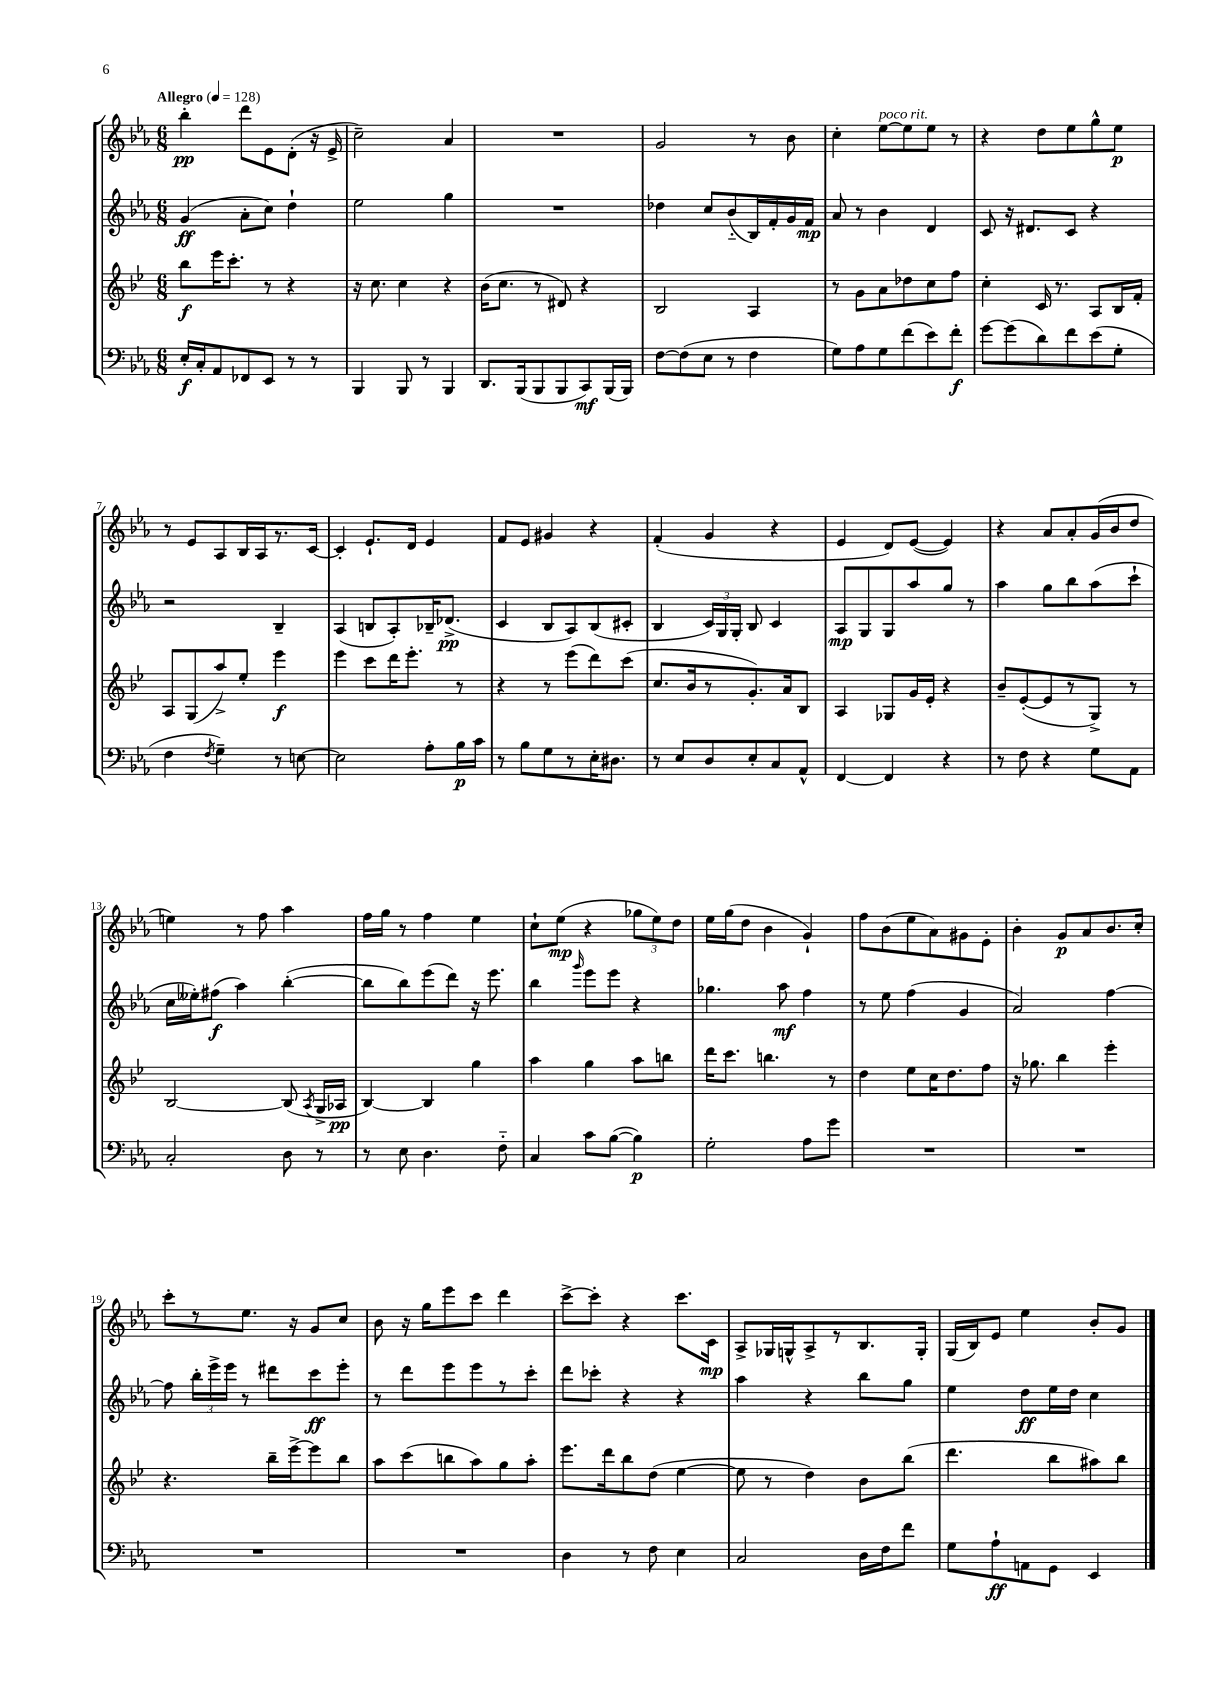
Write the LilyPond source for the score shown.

<<
\new StaffGroup <<
\new Staff = "s0" {
    \clef treble \key ees \major \numericTimeSignature \time 6/8 \tempo "Allegro" 4 = 128
    \autoBeamOff bes''4-.\pp d'''8[ ees'8 d'8]-.( r16 ees'16-> |
    c''2--) aes'4 |
    R2. |
    g'2 r8 bes'8 |
    c''4-. ees''8[~^\markup { \italic "poco rit." } ees''8 ees''8] r8 |
    r4 d''8[ ees''8 g''8-^ ees''8]\p |
    r8 ees'8[ aes8 bes16 aes16 r8. c'16]~ |
    c'4-. ees'8.[-! d'16] ees'4 |
    f'8[ ees'8] gis'4 r4 |
    f'4-.( g'4 r4 |
    ees'4 d'8[) ees'8]~( ees'4) |
    r4 aes'8[ aes'8-. g'16( bes'16 d''8] |
    e''4) r8 f''8 aes''4 |
    f''16[ g''16] r8 f''4 ees''4 |
    c''8[-! ees''8]\mp( r4 \tuplet 3/2 { ges''8[ ees''8) d''8] } |
    ees''16[ g''16( d''8] bes'4 g'4-!) |
    f''8[ bes'8( ees''8 aes'8) gis'8 ees'8]-. |
    bes'4-. g'8[\p aes'8 bes'8. c''16]-. |
    c'''8[-. r8 ees''8.] r16 g'8[ c''8] |
    bes'8 r16 g''16[ ees'''8 c'''8] d'''4 |
    c'''8[~-> c'''8]-. r4 c'''8.[ c'16]\mp |
    aes8[-> ges16 g16-^ aes8-> r8 bes8. g16]-. |
    g16[( bes16) ees'8] ees''4 bes'8[-. g'8] \bar "|." |
}
\new Staff = "s1" {
    \clef treble \key ees \major \numericTimeSignature \time 6/8
    \autoBeamOff g'4\ff( aes'8[-. c''8]) d''4-! |
    ees''2 g''4 |
    R2. |
    des''4 c''8[ bes'8-_( bes16) f'16-. g'16 f'16]\mp |
    aes'8 r8 bes'4 d'4 |
    c'8 r16 dis'8.[ c'8] r4 |
    r2 bes4-- |
    aes4( b8[ aes8-.) bes16-- des'8.]->\pp( |
    c'4 bes8[ aes8) bes8( cis'8]-. |
    bes4 \tuplet 3/2 { c'16[) g16 g16]-. } bes8 c'4 |
    aes8[\mp g8 g8 aes''8 g''8] r8 |
    aes''4 g''8[ bes''8 aes''8( c'''8]-! |
    c''16[ eeses''16-.) fis''8]\f( aes''4) bes''4~-.( |
    bes''8[ bes''8) ees'''8( d'''8]) r16 ees'''8. |
    bes''4 \grace { g'''16 } ees'''8[ ees'''8] r4 |
    ges''4. aes''8\mf f''4 |
    r8 ees''8 f''4( g'4 |
    aes'2) f''4~ |
    f''8 \tuplet 3/2 { bes''16[-. ees'''16-> ees'''16] } r8 dis'''8[ c'''8\ff ees'''8]-. |
    r8 d'''8[ ees'''8 ees'''8 r8 c'''8]-. |
    d'''8[ ces'''8]-. r4 r4 |
    aes''4 r4 bes''8[ g''8] |
    ees''4 d''8[\ff ees''16 d''16] c''4 \bar "|." |
}
\new Staff = "s2" {
    \clef treble \key bes \major \numericTimeSignature \time 6/8
    \autoBeamOff bes''8[\f ees'''16 c'''8.]-. r8 r4 |
    r16 c''8. c''4 r4 |
    bes'16[( c''8.] r8 dis'8) r4 |
    bes2 a4 |
    r8 g'8[ a'8 des''8 c''8 f''8] |
    c''4-. c'16 r8. a8[ bes16 f'16]-. |
    a8[ g8( a''8->) ees''8]-. ees'''4\f |
    ees'''4 c'''8[ d'''16 ees'''8.]-. r8 |
    r4 r8 ees'''8[( d'''8) c'''8]( |
    c''8.[ bes'16 r8 g'8.-.) a'16 bes8] |
    a4 ges8[ g'16 ees'16]-. r4 |
    bes'8[-- ees'8~-.( ees'8 r8 g8]->) r8 |
    bes2~ bes8( \acciaccatura { a8 } g16[-> aes16]\pp |
    bes4~) bes4 g''4 |
    a''4 g''4 a''8[ b''8] |
    d'''16[ c'''8.] b''4. r8 |
    d''4 ees''8[ c''16 d''8. f''8] |
    r16 ges''8. bes''4 ees'''4-. |
    r4. bes''16[-- ees'''16~-> ees'''8 bes''8] |
    a''8[ c'''8( b''8 a''8) g''8 a''8]-. |
    ees'''8.[ d'''16 bes''8 d''8]( ees''4~ |
    ees''8 r8 d''4) bes'8[ bes''8]( |
    d'''4. bes''8[ ais''8) bes''8] \bar "|." |
}
\new Staff = "s3" {
    \clef bass \key ees \major \numericTimeSignature \time 6/8
    \autoBeamOff ees16[-.\f c16-. aes,8 fes,8 ees,8] r8 r8 |
    bes,,4 bes,,8 r8 bes,,4 |
    d,8.[ bes,,16( bes,,8 bes,,8 c,8\mf) bes,,16( bes,,16]) |
    f8[~ f8( ees8] r8 f4 |
    g8[) aes8 g8 f'8( ees'8) f'8]-.\f |
    g'8[~ g'8( d'8) f'8 ees'8( g8]-. |
    f4 \acciaccatura { f8 } g4--) r8 e8~ |
    e2 aes8[-. bes16\p c'16] |
    r8 bes8[ g8 r8 ees16-. dis8.] |
    r8 ees8[ d8 ees8-. c8 aes,8]-^ |
    f,4~ f,4 r4 |
    r8 f8 r4 g8[ aes,8] |
    c2-. d8 r8 |
    r8 ees8 d4. f8-_ |
    c4 c'8[ bes8]~( bes4\p) |
    g2-. aes8[ g'8] |
    R2. |
    R2. |
    R2. |
    R2. |
    d4 r8 f8 ees4 |
    c2 d16[ f16 f'8] |
    g8[ aes8-!\ff a,8 g,8] ees,4 \bar "|." |
}
>>
>>
